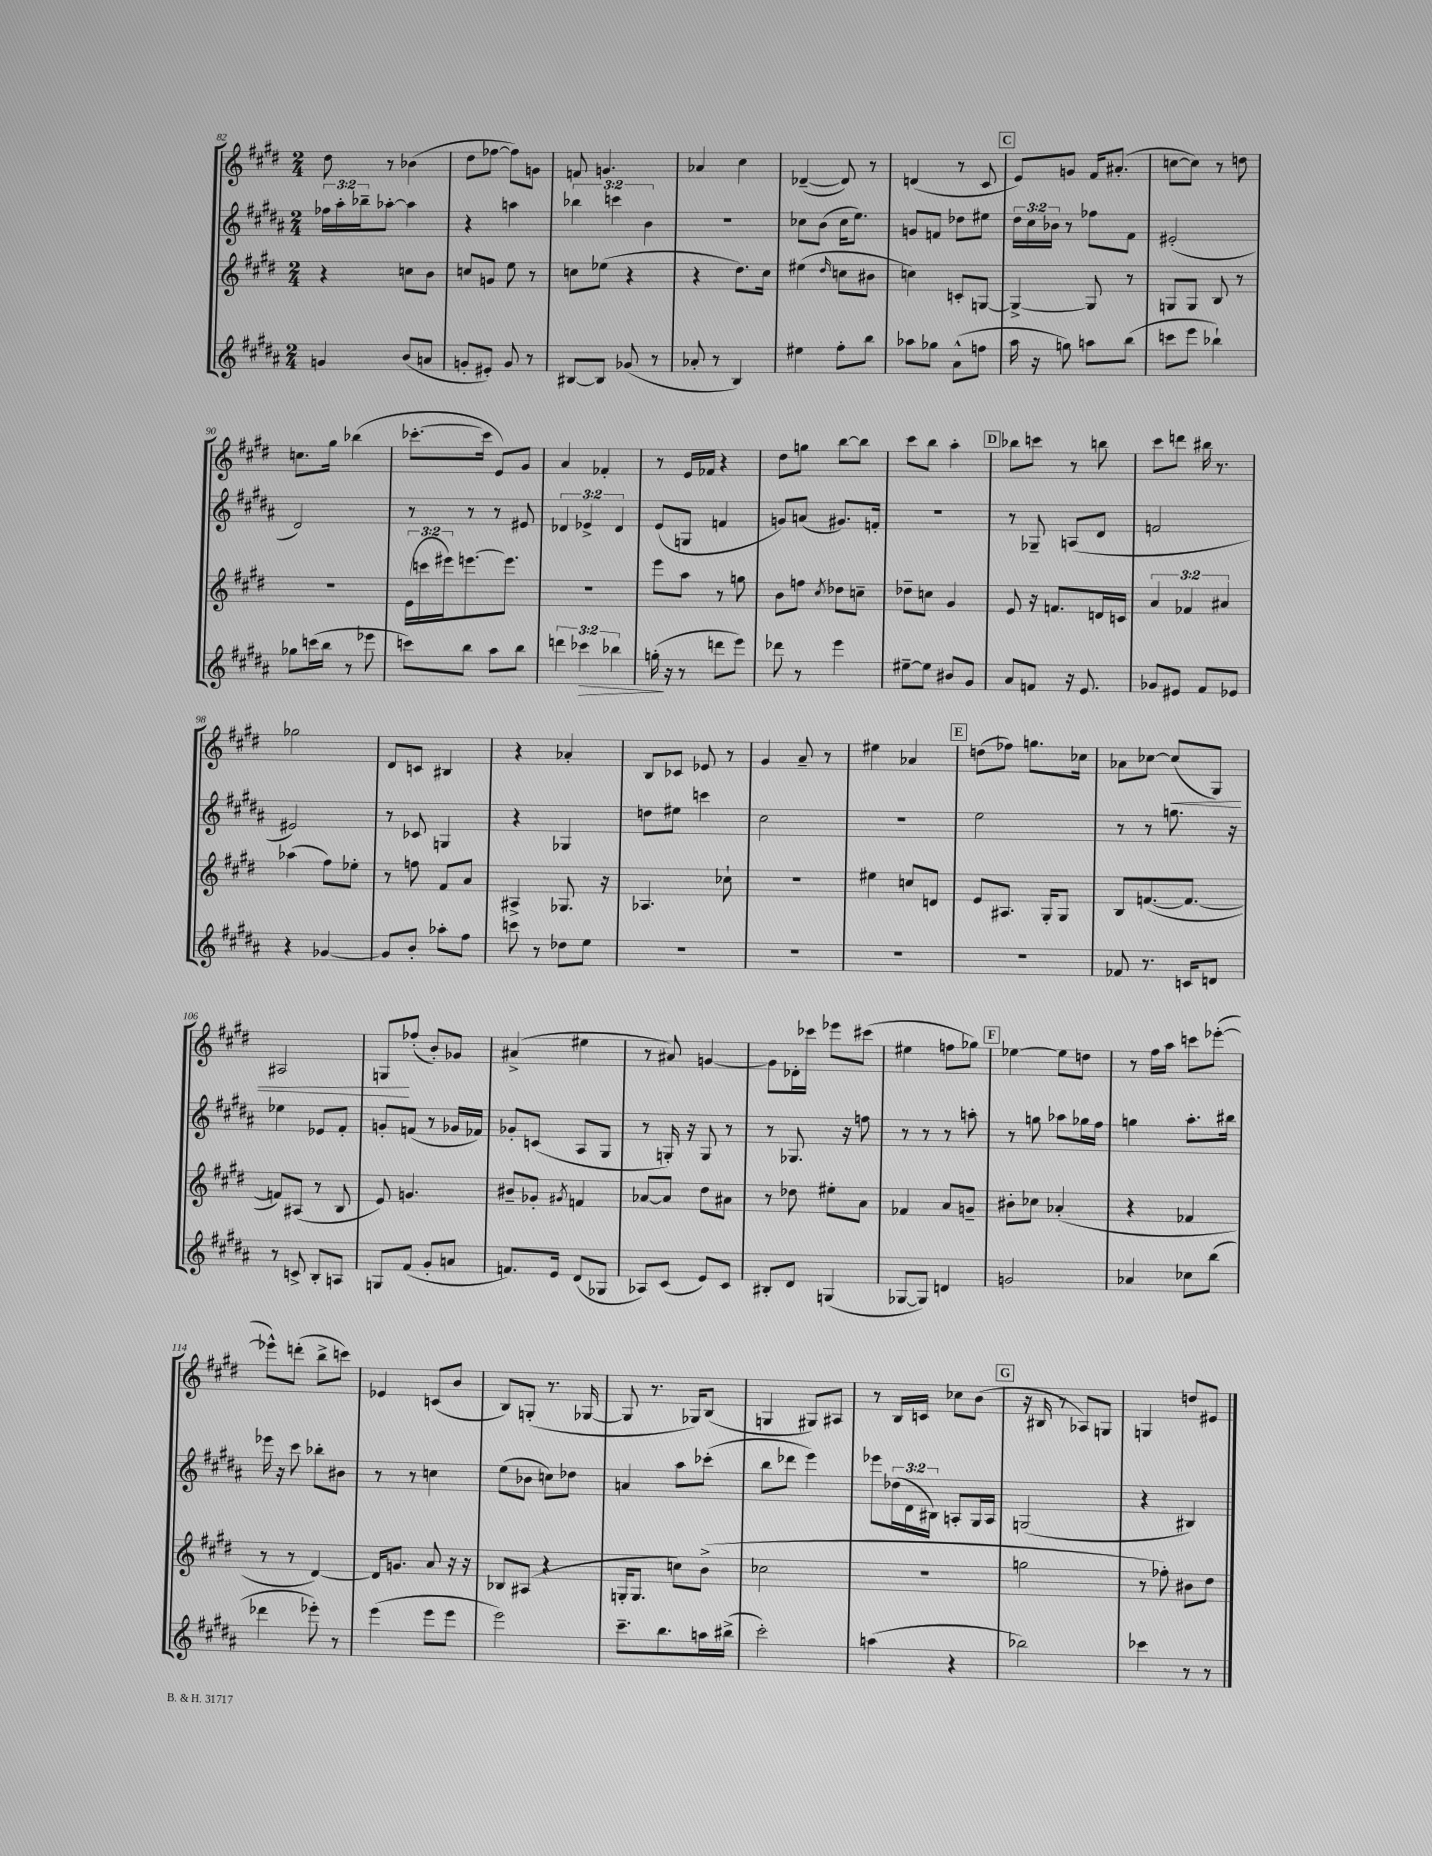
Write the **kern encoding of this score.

**kern	**dynam	**kern	**kern	**kern	**dynam
*part4	*part4	*part3	*part2	*part1	*part1
*staff4	*staff4	*staff3	*staff2	*staff1	*staff1
*clefG2	*	*clefG2	*clefG2	*clefG2	*
*k[f#c#g#d#a#]	*	*k[f#c#g#d#]	*k[f#c#g#d#a#]	*k[f#c#g#d#]	*
*M2/4	*	*M2/4	*M2/4	*M2/4	*
=82	=82	=82	=82	=82	=82
4gn/	.	4r	24ff-X\LL	8dd#\	.
.	.	.	24aa#'\	.	.
.	.	.	24bb-X~\J	.	.
.	.	.	[8aa-X'\J	8r	.
(8b/L	.	8ccn\L	4aa-\]	(4b-X\	.
8an/J	.	8b\J	.	.	.
=83	=83	=83	=83	=83	=83
8gn'/L	.	8ccn/L	4r	8dd#\L	.
8e#X'/J)	.	8gn/J	.	[8ff-X\J	.
8g/	.	8ee\	4aan\	8ff-\L])	.
8r	.	8r	.	8gn\J	.
=84	=84	=84	=84	=84	=84
[8B#X/L	.	8ccn\L	6bb-X\	8fn/	.
8B#/J]	.	(8ee-X\J	.	4.gn/	.
.	.	.	6cccn\	.	.
(8g-X/	.	4r	.	.	.
.	.	.	6b\	.	.
8r	.	.	.	.	.
=85	=85	=85	=85	=85	=85
8a-X'/	.	4r	2r	4a-X/	.
8r	.	.	.	.	.
4B/)	.	8.dd#\L)	.	4cc#\	.
.	.	16cc#\Jk	.	.	.
=86	=86	=86	=86	=86	=86
4ee#X\	.	(4ee#X\	8cc-X\L	([4d-X~/	.
.	.	.	(8b\J	.	.
.	.	16qqdd#/	.	.	.
8ff#'\L	.	8ccn\L	16cc-\KL	8d-/])	.
.	.	.	8.ee\J)	.	.
8bb\J	.	8b#X\J	.	8r	.
=87	=87	=87	=87	=87	=87
8aa-X\L	.	4ccn\)	8gn/L	(4dn/	.
8gg-X\J	.	.	8fn/J	.	.
(8a#^^\L	.	8cn'/L	8dd-X\L	8r	.
8ffn\J	.	[8Gn/J	8ee#X\J	8c#/	.
!!LO:REH:place=s1:t=C
=88	=88	=88	=88	=88	=88
16aa#\	.	4G^/_	24dd#\LL	8e/L)	.
.	.	.	24cc#\	.	.
16r	.	.	.	.	.
.	.	.	24b-X\JJ	.	.
8ggn\)	.	.	8r	8gn/J	.
8aan\L	.	8G/]	8ff-X\L	16f#/KL	.
.	.	.	.	(8.a#X'/J	.
(8bb\J	.	8r	8f#\J	.	.
=89	=89	=89	=89	=89	=89
8cccn\L	.	8Gn/L	(2e#X'/	[8ccn\L	.
8eee\J	.	8G/J	.	8cc\J])	.
4bb-X`\)	.	8B/	.	8r	.
.	.	8r	.	8ddn\	.
!!LO:LB:g=z
=90	=90	=90	=90	=90	=90
8gg-X\L	.	2r	2d#/)	8.ccn\L	.
(16cccn\L	.	.	.	.	.
16bb\JJ	.	.	.	16gg#\Jk	.
8r	.	.	.	(4bb-X\	.
8eee-X\	.	.	.	.	.
=91	=91	=91	=91	=91	=91
8cccn\L)	.	(24e\LL	8r	[8.ccc-X'\L	.
.	.	24cccn\	.	.	.
.	.	24eee#X\J)	.	.	.
8bb\J	.	[8.eeen\	8r	.	.
.	.	.	.	16ccc-\Jk]	.
8aa#\L	.	.	8r	8e/L)	.
.	.	8.eee\J]	.	.	.
8bb\J	.	.	8e#X/	8g#/J	.
=92	=92	=92	=92	=92	=92
6dddn\	.	2r	6d-X/	4a/	.
!	!LO:HP:b	!	!	!	!
6ccc-X\	>	.	6e-X^/	.	.
.	.	.	.	4f-X'/	.
6bb-X\	.	.	6d-/	.	.
=93	=93	=93	=93	=93	=93
(16ggn'\	.	8eee\L	(8e/L	8r	.
16r	]	.	.	.	.
8r	.	8aa\J	8Gn/J	16e/LL	.
.	.	.	.	16f-X/JJ	.
8dddn\L	.	8r	4fn/	4r	.
8eee\J)	.	8ggn\	.	.	.
=94	=94	=94	=94	=94	=94
8ddd-X\	.	8b\L	8gn/L)	8dd#\L	.
8r	.	8ffn\J	(8an/J	8ggn\J	.
.	.	8qcc#/	.	.	.
4eee\	.	8dd-X\L	8.g#X/L)	[8bb\L	.
.	.	8ccn~\J	.	8bb\J]	.
.	.	.	16fn'/Jk	.	.
=95	=95	=95	=95	=95	=95
[8ee#X~\L	.	8dd-X~\L	2r	8ccc#\L	.
8ee#\J]	.	8ccn\J	.	8bb\J	.
8b#X/L	.	4g#/	.	4aa'\	.
8g#/J	.	.	.	.	.
!!LO:REH:place=s1:t=D
=96	=96	=96	=96	=96	=96
8a#/L	.	8e/	8r	8bb-X\L	.
8fn/J	.	16r	8G-X~/	8cccn\J	.
.	.	8.fn/L	.	.	.
16r	.	.	(8An/L	8r	.
8.e/	.	.	.	.	.
.	.	16dn/L	8d#/J	8bbn\	.
.	.	16cn/JJ	.	.	.
=97	=97	=97	=97	=97	=97
8g-X/L	.	6a/	2fn/	8ccc#\L	.
8e#X/J	.	.	.	8dddn\J	.
.	.	6f-X/	.	.	.
8f#/L	.	.	.	16bb#X\	.
.	.	.	.	8.r	.
.	.	6a#X/	.	.	.
8e-X/J	.	.	.	.	.
!!LO:LB:g=z
=98	=98	=98	=98	=98	=98
4r	.	(4aa-X\	2e#X/)	2gg-X\	.
[4g-X/	.	8ff#\L)	.	.	.
.	.	8ee-X'\J	.	.	.
=99	=99	=99	=99	=99	=99
8g-/L]	.	8r	8r	8d#/L	.
8b'/J	.	8ffn\	8c-X/	8cn/J	.
8aa-X'\L	.	8f#/L	4Gn/	4B#X/	.
8ff#\J	.	8a/J	.	.	.
=100	=100	=100	=100	=100	=100
8cccn\	.	4A#X^/	4r	4r	.
8r	.	.	.	.	.
8dd-X\L	.	8.G-X/	4G-X/	4a-X'/	.
8ee\J	.	.	.	.	.
.	.	16r	.	.	.
=101	=101	=101	=101	=101	=101
2r	.	4.A-X/	8ddn\L	8B/L	.
.	.	.	8ee#X\J	8c-X/J	.
.	.	.	4cccn\	8e-X/	.
.	.	8cc-X`\	.	8r	.
=102	=102	=102	=102	=102	=102
2r	.	2r	2cc#\	4g#/	.
.	.	.	.	8a~/	.
.	.	.	.	8r	.
=103	=103	=103	=103	=103	=103
2r	.	4ee#X\	2r	4ee#X\	.
.	.	8ccn/L	.	4a-X/	.
.	.	8dn/J	.	.	.
!!LO:REH:place=s1:t=E
=104	=104	=104	=104	=104	=104
2r	.	8e/L	2ee\	(8ddn\L	.
.	.	8.A#X/J	.	8ff-X\J)	.
.	.	.	.	8.ggn\L	.
.	.	16G#'/KL	.	.	.
.	.	8G#/J	.	.	.
.	.	.	.	16cc-X\Jk	.
=105	=105	=105	=105	=105	=105
8f-X/	.	8B/L	8r	8a-X\L	.
8.r	.	([8.fn/	8r	[8cc-X\J	.
!	!	!	!	!	!LO:HP:b
.	.	.	8.ggn\	(8cc-/L]	<
16cn/KL	.	8.f/J_	.	.	.
8dn/J	.	.	.	8G#/J)	.
.	.	.	16r	.	.
!!LO:LB:g=z
=106	=106	=106	=106	=106	=106
8r	.	8fn/L])	4ee-X\	2A#X/	.
8cn^/	.	(8A#X/J	.	.	.
8B'/L	.	8r	8e-X/L	.	.
8An/J	.	8B/	8f#'/J	.	.
=107	=107	=107	=107	=107	=107
8Gn/L	.	8e/)	8gn'/L	8Gn/L	.
(8f#/J	.	4.gn/	(8fn/J	(8ff-X'/J	[
8g#'/L	.	.	8r	8b'/L)	.
8an/J	.	.	16g-X/LL	8g-X/J	.
.	.	.	16f-X/JJ)	.	.
=108	=108	=108	=108	=108	=108
8.fn/L)	.	8b#X~/L	8g-X'/L	(4a#X^/	.
.	.	8g-X'/J	(8cn/J	.	.
16e/Jk	.	.	.	.	.
.	.	8qg#X/	.	.	.
(8d#/L	.	4fn/	8A#/L	4ee#X\	.
8G-X/J	.	.	8G#/J	.	.
=109	=109	=109	=109	=109	=109
8A-X/L)	.	[8a-X/L	8r	8r	.
(8c#/J	.	8a-/J]	16Gn'/)	8a#X/)	.
.	.	.	16r	.	.
8e/L)	.	8dd#\L	8G/	[4gn/	.
8c#/J	.	8a#X\J	8r	.	.
=110	=110	=110	=110	=110	=110
8B#X'/L	.	8r	8r	8g\L]	.
8d#/J	.	8dd-X\	8.G-X/	16d-X'\L	.
.	.	.	.	16ccc-X\JJ	.
(4Gn/	.	8ee#X'\L	.	8eee-X\L	.
.	.	.	16r	.	.
.	.	8a\J	8ffn\	(8ccc#X\J	.
=111	=111	=111	=111	=111	=111
[8G-X/L	.	4f-X/	8r	4ee#X\	.
8G-/J])	.	.	8r	.	.
4dn/	.	8a/L	8r	8ffn\L	.
.	.	8gn~/J	8aan'\	8gg-X\J)	.
!!LO:REH:place=s1:t=F
=112	=112	=112	=112	=112	=112
2gn/	.	8b#X'\L	8r	[4ee-X\	.
.	.	8cc-X\J	8ggn\	.	.
.	.	(4a-X'/	8aa-X\L	8ee-\L]	.
.	.	.	16gg-X\L	8ddn\J	.
.	.	.	16ff#\JJ	.	.
=113	=113	=113	=113	=113	=113
4a-X/	.	4r	4ggn\	8r	.
.	.	.	.	16ff#\LL	.
.	.	.	.	16aa\JJ	.
8cc-X\L	.	4f-X/	8.aa#'\L	8cccn\L	.
(8bb\J	.	.	.	([8eee-X'\J	.
.	.	.	16bb#X\Jk	.	.
!!LO:LB:g=z
=114	=114	=114	=114	=114	=114
4ddd-X\	.	8r	16eee-X\	8eee-X^^\L])	.
.	.	.	16r	.	.
.	.	8r	8ccc#\	(8dddn'\J	.
8eee-X'\)	.	[4d#/)	8bb-X'\L	8bb^\L	.
8r	.	.	8b#X\J	8cccn\J)	.
=115	=115	=115	=115	=115	=115
(4eee\	.	16d#/KL]	8r	4e-X/	.
.	.	8.gn/J	.	.	.
.	.	.	8r	.	.
8eee\L	.	8a/	4ccn\	(8cn/L	.
8eee\J	.	16r	.	8b/J	.
.	.	16r	.	.	.
=116	=116	=116	=116	=116	=116
2eee\)	.	8B-X/L	(8ee\L	8B/L)	.
.	.	(8A#X/J	8b-X\J	(8Gn'/J	.
.	.	4r	8ccn\L)	8.r	.
.	.	.	8dd-X\J	.	.
.	.	.	.	[16G-X/	.
=117	=117	=117	=117	=117	=117
8.ccc#~\L	.	16Gn'/KL	4an/	8G-/]	.
.	.	8.G/J	.	.	.
.	.	.	.	8.r	.
8.bb\	.	.	.	.	.
.	.	8ccn\L)	8aa#\L	.	.
.	.	.	.	16G-X/KL)	.
16aan\L	.	(8b^\J	(8ccc-X'\J	(8B/J	.
(16bb#X^\JJ	.	.	.	.	.
=118	=118	=118	=118	=118	=118
2ccc#'\)	.	2cc-X\	8bb\L	4Gn/	.
.	.	.	8ddd-X\J	.	.
.	.	.	4eee\)	8G#X/L)	.
.	.	.	.	8A#X/J	.
=119	=119	=119	=119	=119	=119
(4aan\	.	2r	8eee-X\L	8r	.
.	.	.	(24dd-X\L	16B/LL	.
.	.	.	24d#\	.	.
.	.	.	.	16cn/JJ	.
.	.	.	24B#X\JJ)	.	.
4r	.	.	8An'/L	8cc-X\L	.
.	.	.	16G#/L	(8b\J	.
.	.	.	16A/JJ	.	.
!!LO:REH:place=s1:t=G
=120	=120	=120	=120	=120	=120
2bb-X\)	.	2ggn\	(2Gn/	16r	.
.	.	.	.	16B#X/	.
.	.	.	.	8r	.
.	.	.	.	8A-X/L)	.
.	.	.	.	8Gn/J	.
=121	=121	=121	=121	=121	=121
4ccc-X\	.	8r	4r	4Gn/	.
.	.	8ff-X'\)	.	.	.
8r	.	8b#X\L	4B#X/)	8ddn/L	.
8r	.	8dd#\J	.	8e#X/J	.
==	==	==	==	==	==
*-	*-	*-	*-	*-	*-
